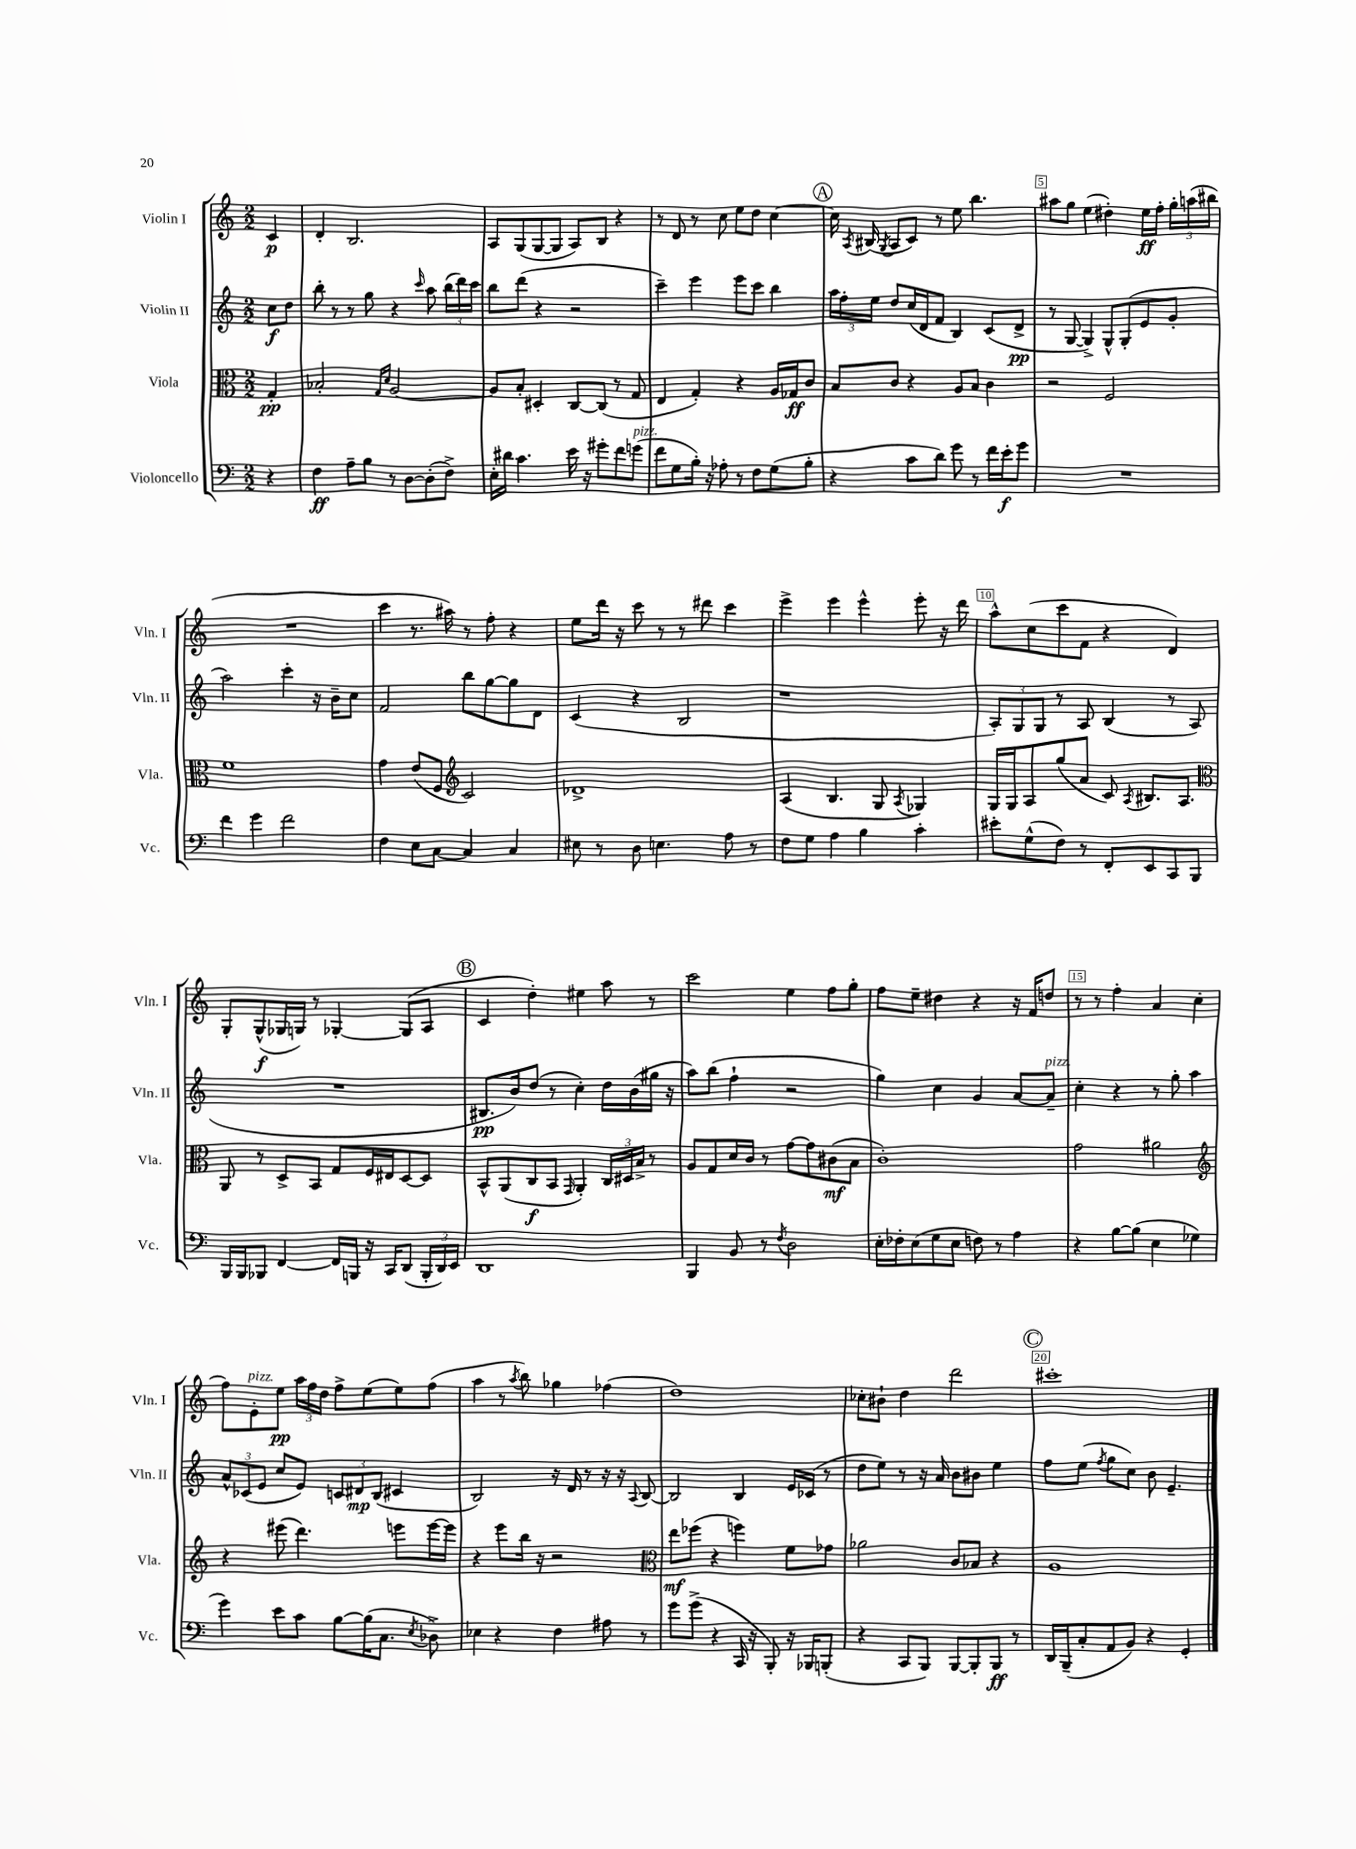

**kern	**dynam	**kern	**dynam	**kern	**dynam	**kern	**dynam
*part4	*part4	*part3	*part3	*part2	*part2	*part1	*part1
*staff4	*staff4	*staff3	*staff3	*staff2	*staff2	*staff1	*staff1
*I"Violoncello	*	*I"Viola	*	*I"Violin II	*	*I"Violin I	*
*I'Vc.	*	*I'Vla.	*	*I'Vln. II	*	*I'Vln. I	*
*clefF4	*	*clefC3	*	*clefG2	*	*clefG2	*
*k[]	*	*k[]	*	*k[]	*	*k[]	*
*M2/2	*	*M2/2	*	*M2/2	*	*M2/2	*
=	=	=	=	=	=	=	=
4r	.	4G'/	pp	8cc\L	f	4c/	p
.	.	.	.	8dd\J	.	.	.
=1	=1	=1	=1	=1	=1	=1	=1
4F\	ff	2B-X'/	.	8bb'\	.	4d'/	.
.	.	.	.	8r	.	.	.
8A~\L	.	.	.	8r	.	2.B/	.
8B\J	.	.	.	8gg\	.	.	.
.	.	16qqG/LL	.	.	.	.	.
.	.	16qqd/JJ	.	.	.	.	.
8r	.	[2A/	.	4r	.	.	.
[8D\L	.	.	.	.	.	.	.
.	.	.	.	16qqccc/	.	.	.
(8D'\]	.	.	.	8aa\	.	.	.
8F^\J)	.	.	.	(24bb\LL	.	.	.
.	.	.	.	24ddd\)	.	.	.
.	.	.	.	24ccc\JJ	.	.	.
=2	=2	=2	=2	=2	=2	=2	=2
16E'\LL	.	8A/L]	.	8bb\L	.	8A/L	.
16d#X\JJ	.	.	.	.	.	.	.
4.c\	.	8B'/J	.	(8ddd\J	.	(8G/	.
.	.	4D#X'/	.	4r	.	[8G/	.
.	.	.	.	.	.	8G/J]	.
16e\	.	[8C/L	.	2r	.	8A/L)	.
16r	.	.	.	.	.	.	.
8g#X'\L	.	(8C/J]	.	.	.	8B/J	.
8f\	.	8r	.	.	.	4r	.
!LO:TX:a:i:t=pizz.	!	!	!	!	!	!	!
(8gn\J	.	8G/	.	.	.	.	.
=3	=3	=3	=3	=3	=3	=3	=3
8f\L	.	4E/	.	4ccc~\)	.	8r	.
8G\	.	.	.	.	.	8d/	.
16B'\Jk)	.	4G'/)	.	4eee\	.	8r	.
16r	.	.	.	.	.	.	.
8A-X'\	.	.	.	.	.	8cc\	.
8r	.	4r	.	8eee\L	.	8ee\L	.
8F\L	.	.	.	8ccc\J	.	8dd\J	.
(8G\	.	16A/LL	.	4bb\	.	[4cc\	.
.	.	16G-X/J	ff	.	.	.	.
8B'\J	.	8c/J	.	.	.	.	.
!!LO:REH:place=s1:t=A
=4	=4	=4	=4	=4	=4	=4	=4
4r	.	8B/L	.	24aa\LL	.	16cc\]	.
.	.	.	.	24ff'\	.	.	.
.	.	.	.	.	.	8qA/	.
.	.	.	.	.	.	(16B#X/	.
.	.	.	.	24ee\JJ	.	.	.
.	.	.	.	.	.	8qG/	.
.	.	8c/J	.	8dd/L	.	8A/L	.
8c\L	.	4r	.	(16cc/L	.	8c/J)	.
.	.	.	.	16d/J	.	.	.
8d\J)	.	.	.	8f/J	.	8r	.
8g\	.	8A/L	.	4B/)	.	8ee\	.
8r	.	8B/J	.	.	.	4.bb\	.
16f\LL	.	4c\	.	(8c/L	.	.	.
16e'\J	f	.	.	.	.	.	.
8g\J	.	.	.	8d^/J	pp	.	.
=5	=5	=5	=5	=5	=5	=5	=5
1r	.	2r	.	8r	.	8aa#X\L	.
.	.	.	.	[8G/	.	8gg\J	.
.	.	.	.	4G^/])	.	(4ee\	.
.	.	2F/	.	8G^^/L	.	4dd#X'\)	.
.	.	.	.	(8G'/	.	.	.
.	.	.	.	8e/	.	16ee\LL	ff
.	.	.	.	.	.	16ff'\JJ	.
.	.	.	.	8g'/J	.	24gg'\LL	.
.	.	.	.	.	.	(24aan\	.
.	.	.	.	.	.	24bb#X\JJ	.
!!LO:LB:g=z
=6	=6	=6	=6	=6	=6	=6	=6
4f\	.	1f	.	2aa\)	.	1r	.
4g\	.	.	.	.	.	.	.
2f\	.	.	.	4ccc'\	.	.	.
.	.	.	.	16r	.	.	.
.	.	.	.	16b~\KL	.	.	.
.	.	.	.	8cc\J	.	.	.
=7	=7	=7	=7	=7	=7	=7	=7
4F\	.	4g\	.	2f/	.	4ccc\	.
8E\L	.	(8e/L	.	.	.	8.r	.
[8C\J	.	8F/J	.	.	.	.	.
.	.	.	.	.	.	16aa#X\)	.
*	*	*clefG2	*	*	*	*	*
4C/]	.	2c/)	.	8bb\L	.	8r	.
.	.	.	.	[8gg\	.	8ff'\	.
4C/	.	.	.	8gg\]	.	4r	.
.	.	.	.	8d\J	.	.	.
=8	=8	=8	=8	=8	=8	=8	=8
8E#X\	.	1d-X^	.	(4c/	.	8ee\L	.
8r	.	.	.	.	.	16ddd\Jk	.
.	.	.	.	.	.	16r	.
8D\	.	.	.	4r	.	8ccc\	.
4.En\	.	.	.	.	.	8r	.
.	.	.	.	2B/	.	8r	.
.	.	.	.	.	.	8ddd#X\	.
8A\	.	.	.	.	.	4ccc\	.
8r	.	.	.	.	.	.	.
=9	=9	=9	=9	=9	=9	=9	=9
8F\L	.	(4A/	.	1r	.	4eee^\	.
8G\J	.	.	.	.	.	.	.
4A\	.	4.B/	.	.	.	4eee\	.
4B\	.	.	.	.	.	4eee^^\	.
.	.	8G/	.	.	.	.	.
.	.	8qA/	.	.	.	.	.
4c'\	.	4G-X/)	.	.	.	8eee'\	.
.	.	.	.	.	.	16r	.
.	.	.	.	.	.	16ddd\	.
=10	=10	=10	=10	=10	=10	=10	=10
8e#X'\L	.	16G/LL	.	12A'/L)	.	8aa^^\L	.
.	.	16G/J	.	.	.	.	.
.	.	.	.	12G/	.	.	.
(8G^^\	.	8A/	.	.	.	(8cc\	.
.	.	.	.	12G/J	.	.	.
8F\J)	.	(8gg/	.	8r	.	8ccc\	.
8r	.	8a/J	.	8A/	.	8f\J	.
8FF'/L	.	8c/)	.	(4B/	.	4r	.
.	.	8qA/	.	.	.	.	.
8EE/	.	8.B#X/L	.	.	.	.	.
8CC/	.	.	.	8r	.	4d/)	.
.	.	8.A/J	.	.	.	.	.
8BBB/J	.	.	.	8A/	.	.	.
!!LO:LB:g=z
=11	=11	=11	=11	=11	=11	=11	=11
*	*	*clefC3	*	*	*	*	*
16BBB/LL	.	8AA/	.	1r	.	8G'/L	.
16BBB/J	.	.	.	.	.	.	.
8BBB-X/J	.	8r	.	.	.	(8G^^/	f
[4FF/	.	8D^/L	.	.	.	16G-X/L	.
.	.	.	.	.	.	16Gn/JJ)	.
.	.	8BB/J	.	.	.	8r	.
16FF/LL]	.	8G/L	.	.	.	[4G-X'/	.
16BBBn/JJ	.	.	.	.	.	.	.
16r	.	16F/L	.	.	.	.	.
16CC/KL	.	16E#X/J	.	.	.	.	.
(8DD/J	.	[8D/	.	.	.	(8G-/L]	.
24BBB'/LL	.	8D/J]	.	.	.	8A/J	.
24DD/)	.	.	.	.	.	.	.
24EE/JJ	.	.	.	.	.	.	.
!!LO:REH:place=s1:t=B
=12	=12	=12	=12	=12	=12	=12	=12
1DD	.	8BB^^/L	.	8.B#X/L	pp	4c/	.
.	.	(8AA/	.	.	.	.	.
.	.	.	.	16b/k)	.	.	.
.	.	8C/	f	(8dd/J	.	4dd'\)	.
.	.	8BB/J	.	8r	.	.	.
.	.	16qqGG/	.	.	.	.	.
.	.	4AA'/)	.	4cc'\)	.	4ee#X\	.
.	.	24C/LL	.	16dd\LL	.	8aa\	.
.	.	24D#X/	.	.	.	.	.
.	.	.	.	(16b\	.	.	.
.	.	24B^/JJ	.	.	.	.	.
.	.	8r	.	16gg#X\JJ	.	8r	.
.	.	.	.	16r	.	.	.
=13	=13	=13	=13	=13	=13	=13	=13
4BBB/	.	8A/L	.	8aa\L)	.	2ccc\	.
.	.	8G/	.	(8bb\J	.	.	.
8BB/	.	16d/L	.	4ff`\	.	.	.
.	.	16c/JJ	.	.	.	.	.
8r	.	8r	.	.	.	.	.
8qF/	.	.	.	.	.	.	.
2D\	.	[8g\L	.	2r	.	4ee\	.
.	.	8g\]	.	.	.	.	.
.	.	(8c#X\	mf	.	.	8ff\L	.
.	.	8B\J	.	.	.	8gg'\J	.
=14	=14	=14	=14	=14	=14	=14	=14
16E'\LL	.	1c')	.	4gg\)	.	8ff\L	.
16F-X'\J	.	.	.	.	.	.	.
(8E\	.	.	.	.	.	8ee~\J	.
8G\	.	.	.	4cc\	.	4dd#X\	.
8E\J	.	.	.	.	.	.	.
8Fn\)	.	.	.	4g/	.	4r	.
8r	.	.	.	.	.	.	.
4A\	.	.	.	[8a/L	.	16r	.
.	.	.	.	.	.	16f/KL	.
!	!	!	!	!LO:TX:a:i:t=pizz.	!	!	!
.	.	.	.	8a~/J]	.	8ddn/J	.
=15	=15	=15	=15	=15	=15	=15	=15
4r	.	2g\	.	4cc'\	.	8r	.
.	.	.	.	.	.	8r	.
[8B\L	.	.	.	4r	.	4ff'\	.
(8B\J]	.	.	.	.	.	.	.
4E\	.	2a#X\	.	8r	.	4a/	.
.	.	.	.	8gg'\	.	.	.
4G-X\	.	.	.	4aa\	.	(4cc\	.
!!LO:LB:g=z
=16	=16	=16	=16	=16	=16	=16	=16
*	*	*clefG2	*	*	*	*	*
4g\)	.	4r	.	12a^^/L	.	8ff\L)	.
.	.	.	.	(12c-X/	.	.	.
!	!	!	!	!	!	!LO:TX:a:i:t=pizz.	!
.	.	.	.	.	.	8e'\	.
.	.	.	.	12e/J	.	.	.
8e\L	.	(8eee#X\	.	8cc/L	.	8ee\J	pp
8c\J	.	4.ddd\)	.	8e/J)	.	24aa\LL	.
.	.	.	.	.	.	24ff\	.
.	.	.	.	.	.	24dd\JJ	.
[8B\L	.	.	.	12cn/L	.	8ff^\L	.
.	.	.	.	12d#X/	mp	.	.
(16B\K]	.	.	.	.	.	(8ee\	.
.	.	.	.	(12B/J	.	.	.
8.C\J	.	.	.	.	.	.	.
.	.	8eeen\L	.	4c#X/	.	8ee\)	.
8qE/	.	.	.	.	.	.	.
8D-X^\)	.	[16eee\L	.	.	.	(8ff\J	.
.	.	16eee\JJ]	.	.	.	.	.
=17	=17	=17	=17	=17	=17	=17	=17
4E-X\	.	4r	.	2B/)	.	4aa\	.
4r	.	8eee\L	.	.	.	8r	.
.	.	.	.	.	.	8qaa/	.
.	.	16bb\Jk	.	.	.	8bb\)	.
.	.	16r	.	.	.	.	.
4F\	.	2r	.	16r	.	4gg-X\	.
.	.	.	.	16d/	.	.	.
.	.	.	.	8r	.	.	.
8A#X\	.	.	.	16r	.	(4ff-X\	.
.	.	.	.	16r	.	.	.
.	.	.	.	8qqA/	.	.	.
8r	.	.	.	[8B/	.	.	.
=18	=18	=18	=18	=18	=18	=18	=18
*	*	*clefC3	*	*	*	*	*
8g\L	.	8ee\L	mf	2B/]	.	1dd)	.
(8g^\J	.	(8ff-X\J	.	.	.	.	.
4r	.	4r	.	.	.	.	.
16CC/	.	4ffn\)	.	4B/	.	.	.
16r	.	.	.	.	.	.	.
8BBB'/)	.	.	.	.	.	.	.
16r	.	8f\L	.	16e/LL	.	.	.
16BBB-X/KL	.	.	.	(16c-X/JJ	.	.	.
(8BBBn'/J	.	8g-X\J	.	8r	.	.	.
=19	=19	=19	=19	=19	=19	=19	=19
4r	.	2a-X\	.	8dd\L	.	8cc-X'\L	.
.	.	.	.	8ee\J)	.	8b#X`\J	.
8CC/L	.	.	.	8r	.	4dd\	.
8BBB/J)	.	.	.	16r	.	.	.
.	.	.	.	16a/	.	.	.
[8BBB/L	.	8c/L	.	8b\L	.	2ddd\	.
8BBB'/]	.	8B-X/J	.	8b#X\J	.	.	.
8BBB/J	ff	4r	.	4ee\	.	.	.
8r	.	.	.	.	.	.	.
!!LO:REH:place=s1:t=C
=20	=20	=20	=20	=20	=20	=20	=20
16DD/LL	.	1A	.	8ff\L	.	1ccc#X'	.
(16BBB~/J	.	.	.	.	.	.	.
8C'/	.	.	.	(8ee\J	.	.	.
.	.	.	.	8qff/	.	.	.
8AA/	.	.	.	8gg\L	.	.	.
8BB/J)	.	.	.	8cc\J)	.	.	.
4r	.	.	.	8b\	.	.	.
.	.	.	.	4.e~/	.	.	.
4GG'/	.	.	.	.	.	.	.
==	==	==	==	==	==	==	==
*-	*-	*-	*-	*-	*-	*-	*-
